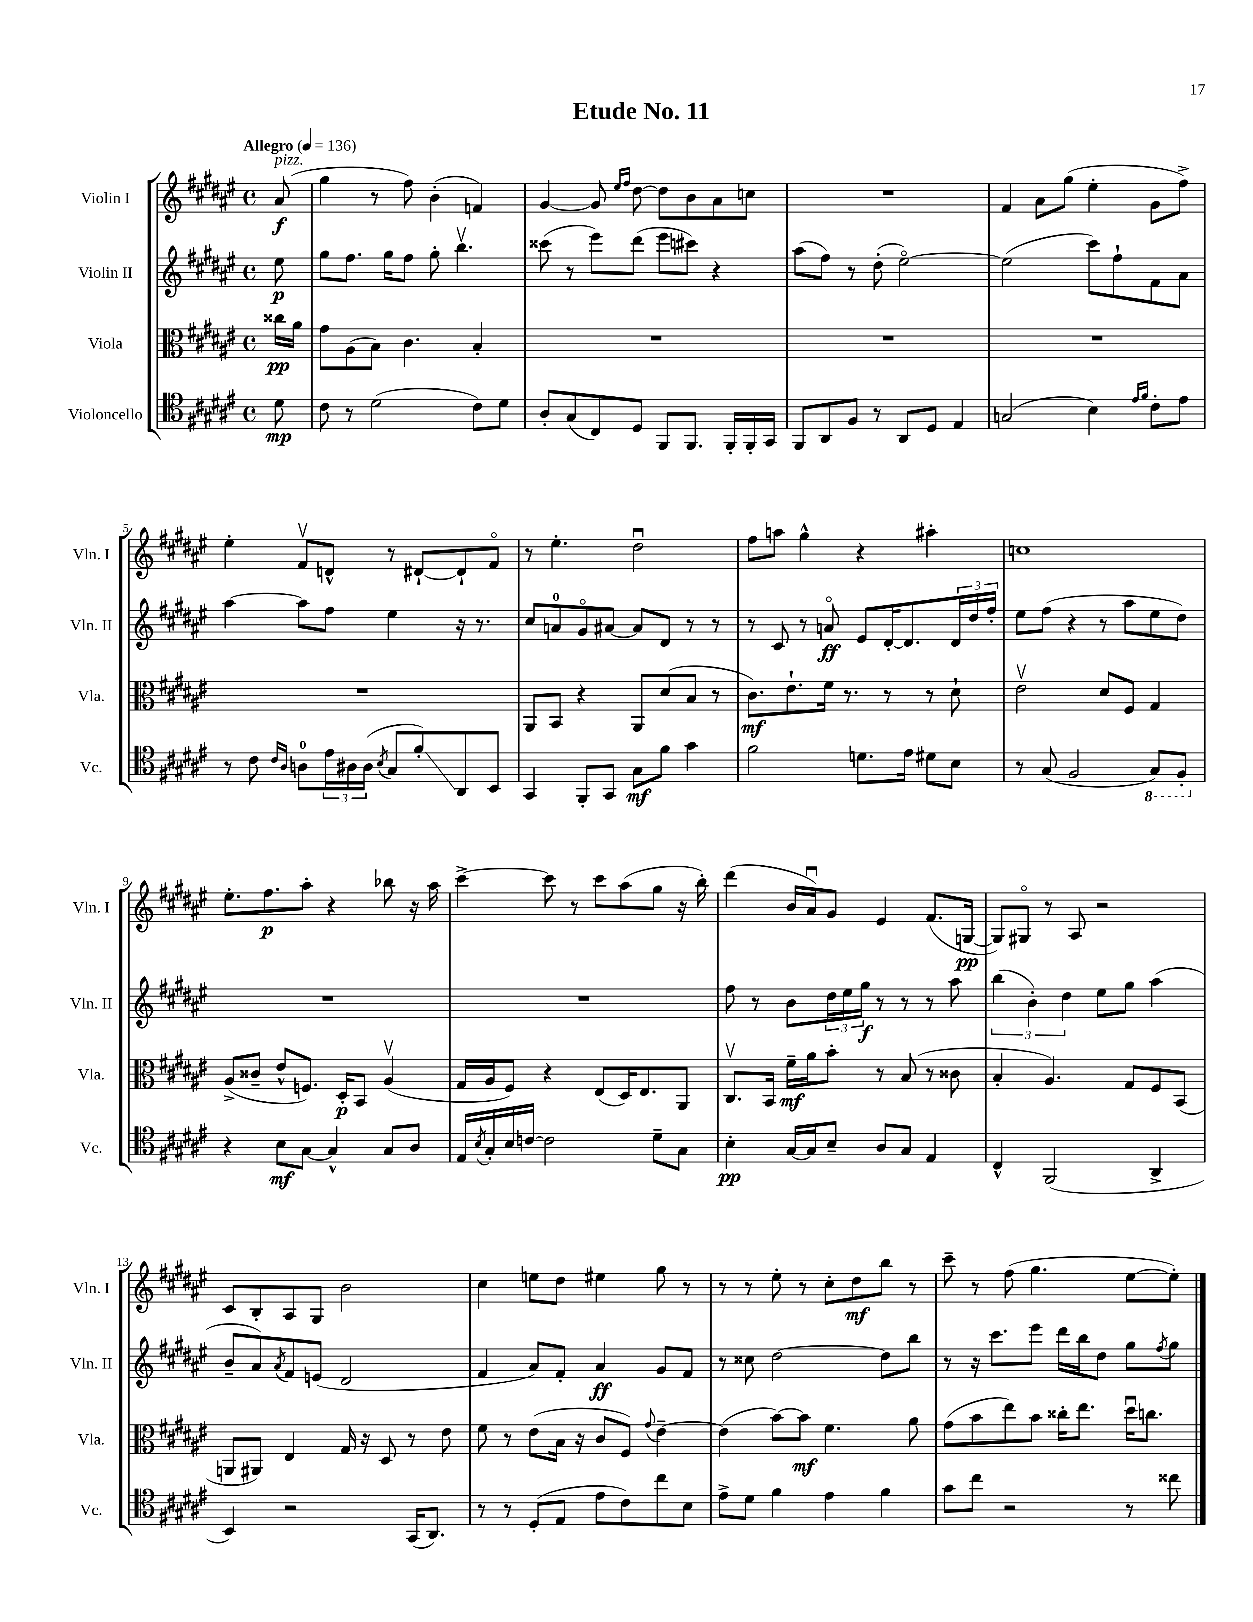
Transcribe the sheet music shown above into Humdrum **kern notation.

**kern	**kern	**kern	**kern
*staff4	*staff3	*staff2	*staff1
*clefC4	*clefC3	*clefG2	*clefG2
*k[f#c#g#d#a#e#]	*k[f#c#g#d#a#e#]	*k[f#c#g#d#a#e#]	*k[f#c#g#d#a#e#]
*M4/4	*M4/4	*M4/4	*M4/4
*met(c)	*met(c)	*met(c)	*met(c)
*MM136	*MM136	*MM136	*MM136
8d#	16cc##	8ee#	(8a#
.	16a#	.	.
=	=	=	=
8c#	8g#	8gg#	4gg#
8r	(8A#	8.ff#	.
(2d#	8B)	.	8r
.	.	16gg#	.
.	4.c#	8ff#	8ff#)
.	.	8gg#'	(4b'
.	.	4.bbv	.
8c#)	4B'	.	4f)
8d#	.	.	.
=	=	=	=
8A#'	1r	(8ccc##	[4g#
(8G#	.	8r	.
8C#)	.	8eee#)	8g#]
.	.	.	16qqee#
.	.	.	16qqff#
8D#	.	(8ddd#	[8dd#
8FF#	.	8eee#	8dd#]
8.FF#	.	8ccc#)	8b
.	.	4r	8a#
16FF#'	.	.	.
16FF#'	.	.	8cc
16GG#	.	.	.
=	=	=	=
8FF#	1r	(8aa#	1r
8AA#	.	8ff#)	.
8F#	.	8r	.
8r	.	(8dd#'	.
8AA#	.	[2ee#o)	.
8D#	.	.	.
4E#	.	.	.
=	=	=	=
(2G	1r	(2ee#]	4f#
.	.	.	8a#
.	.	.	(8gg#
4B)	.	8ccc#)	4ee#'
.	.	8ff#`	.
16qqe#	.	.	.
16qqf#	.	.	.
8c#'	.	8f#	8g#
8e#	.	8a#	8ff#^)
=	=	=	=
8r	1r	[4aa#	4ee#'
8c#	.	.	.
16qqc#	.	.	.
16qqA#	.	.	.
8A	.	8aa#]	8f#v
24e#	.	8ff#	8d^^
24A#	.	.	.
(24A#	.	.	.
8qB	.	.	.
8G#	.	4ee#	8r
8f#')	.	.	[8d#`
8AA#	.	16r	8d#`]
.	.	8.r	.
8BB	.	.	8f#o
=	=	=	=
4GG#	8AA#	8cc#	8r
.	8BB	8a	4.ee#'
8FF#'	4r	8g#o	.
8GG#	.	[8a#	.
8G#	8AA#	8a#]	2dd#u
8f#	(8d#	8d#	.
4g#	8B	8r	.
.	8r	8r	.
=	=	=	=
2f#	8.c#)	8r	8ff#
.	.	8c#	8aa
.	8.e#`	.	.
.	.	8r	4gg#^^
.	16f#	8ao	.
.	8.r	.	.
8.d	.	8e#	4r
.	8r	[16d#'	.
16e#	.	8.d#]	.
8d#	8r	.	4aa#'
8B	8d#`	24d#	.
.	.	24dd#	.
.	.	24ff#'	.
=	=	=	=
8r	2e#v	8ee#	1cc
(8G#	.	(8ff#	.
2F#	.	4r	.
.	8d#	8r	.
.	8F#	8aa#	.
8GG#)	4G#	8ee#	.
8FF#'	.	8dd#)	.
=	=	=	=
4r	(8A#^	1r	8.ee#'
.	8c##~	.	.
.	.	.	8.ff#
8B	8e#^^	.	.
[8G#	8.F)	.	8aa#'
4G#^^]	.	.	4r
.	16D#'	.	.
.	8BB	.	.
8G#	(4A#v	.	8bb-
8A#	.	.	16r
.	.	.	16aa#
=	=	=	=
16E#	16G#	1r	[4ccc#^
8qB	.	.	.
16G#'	16A#	.	.
16B	8F#)	.	.
[16c	.	.	.
2c]	4r	.	8ccc#]
.	.	.	8r
.	(8E#	.	8ccc#
.	16D#)	.	(8aa#
.	8.E#	.	.
8d#~	.	.	8gg#
8G#	8AA#	.	16r
.	.	.	16bb')
=	=	=	=
4B'	8.C#v	8ff#	(4ddd#
.	.	8r	.
.	16BB	.	.
[16G#	16f#~	8b	16b
16G#]	16a#	.	16a#u)
8B~	8b'	24dd#	8g#
.	.	24ee#	.
.	.	24gg#	.
8A#	8r	8r	4e#
8G#	(8B	8r	.
4E#	8r	8r	(8.f#
.	8c##	8aa#	.
.	.	.	[16G
=	=	=	=
4C#^^	4B'	(6bb	8G])
.	.	.	8G#o
.	.	6b')	.
(2FF#	4.A#)	.	8r
.	.	6dd#	.
.	.	.	8A#
.	.	8ee#	2r
.	8G#	8gg#	.
4AA#^	8F#	(4aa#	.
.	(8BB	.	.
=	=	=	=
4BB)	8AA	8b~	8c#
.	8AA#)	8a#)	8B'
.	.	8qa#	.
2r	4E#	8f#	8A#
.	.	(8e	8G#
.	16G#	2d#	2b
.	16r	.	.
.	8D#	.	.
(16GG#	8r	.	.
8.AA#)	.	.	.
.	8e#	.	.
=	=	=	=
8r	8f#	4f#	4cc#
8r	8r	.	.
(8D#'	(8e#	8a#)	8ee
8E#	16B	8f#'	8dd#
.	16r	.	.
8e#	8c#	4a#	4ee#
8c#)	8F#)	.	.
.	8qqg#	.	.
8cc#	[4e#~	8g#	8gg#
8B	.	8f#	8r
=	=	=	=
8e#^	(4e#]	8r	8r
8d#	.	8cc##	8r
4f#	[8b)	[2dd#	8ee#'
.	8b]	.	8r
4e#	4.f#	.	8cc#'
.	.	.	8dd#
4f#	.	8dd#]	8bb
.	8a#	8bb	8r
=	=	=	=
8g#	(8g#	8r	8ccc#~
8cc#	8b	16r	8r
.	.	8.ccc#	.
2r	8ee#)	.	(8ff#
.	8b	8eee#	4.gg#
.	16cc##'	16ddd#	.
.	8.ee#	16bb	.
.	.	8dd#	.
8r	16dd#u	8gg#	[8ee#
.	8.cc	.	.
.	.	8qff#	.
8cc##	.	8gg#	8ee#'])
==	==	==	==
*-	*-	*-	*-
